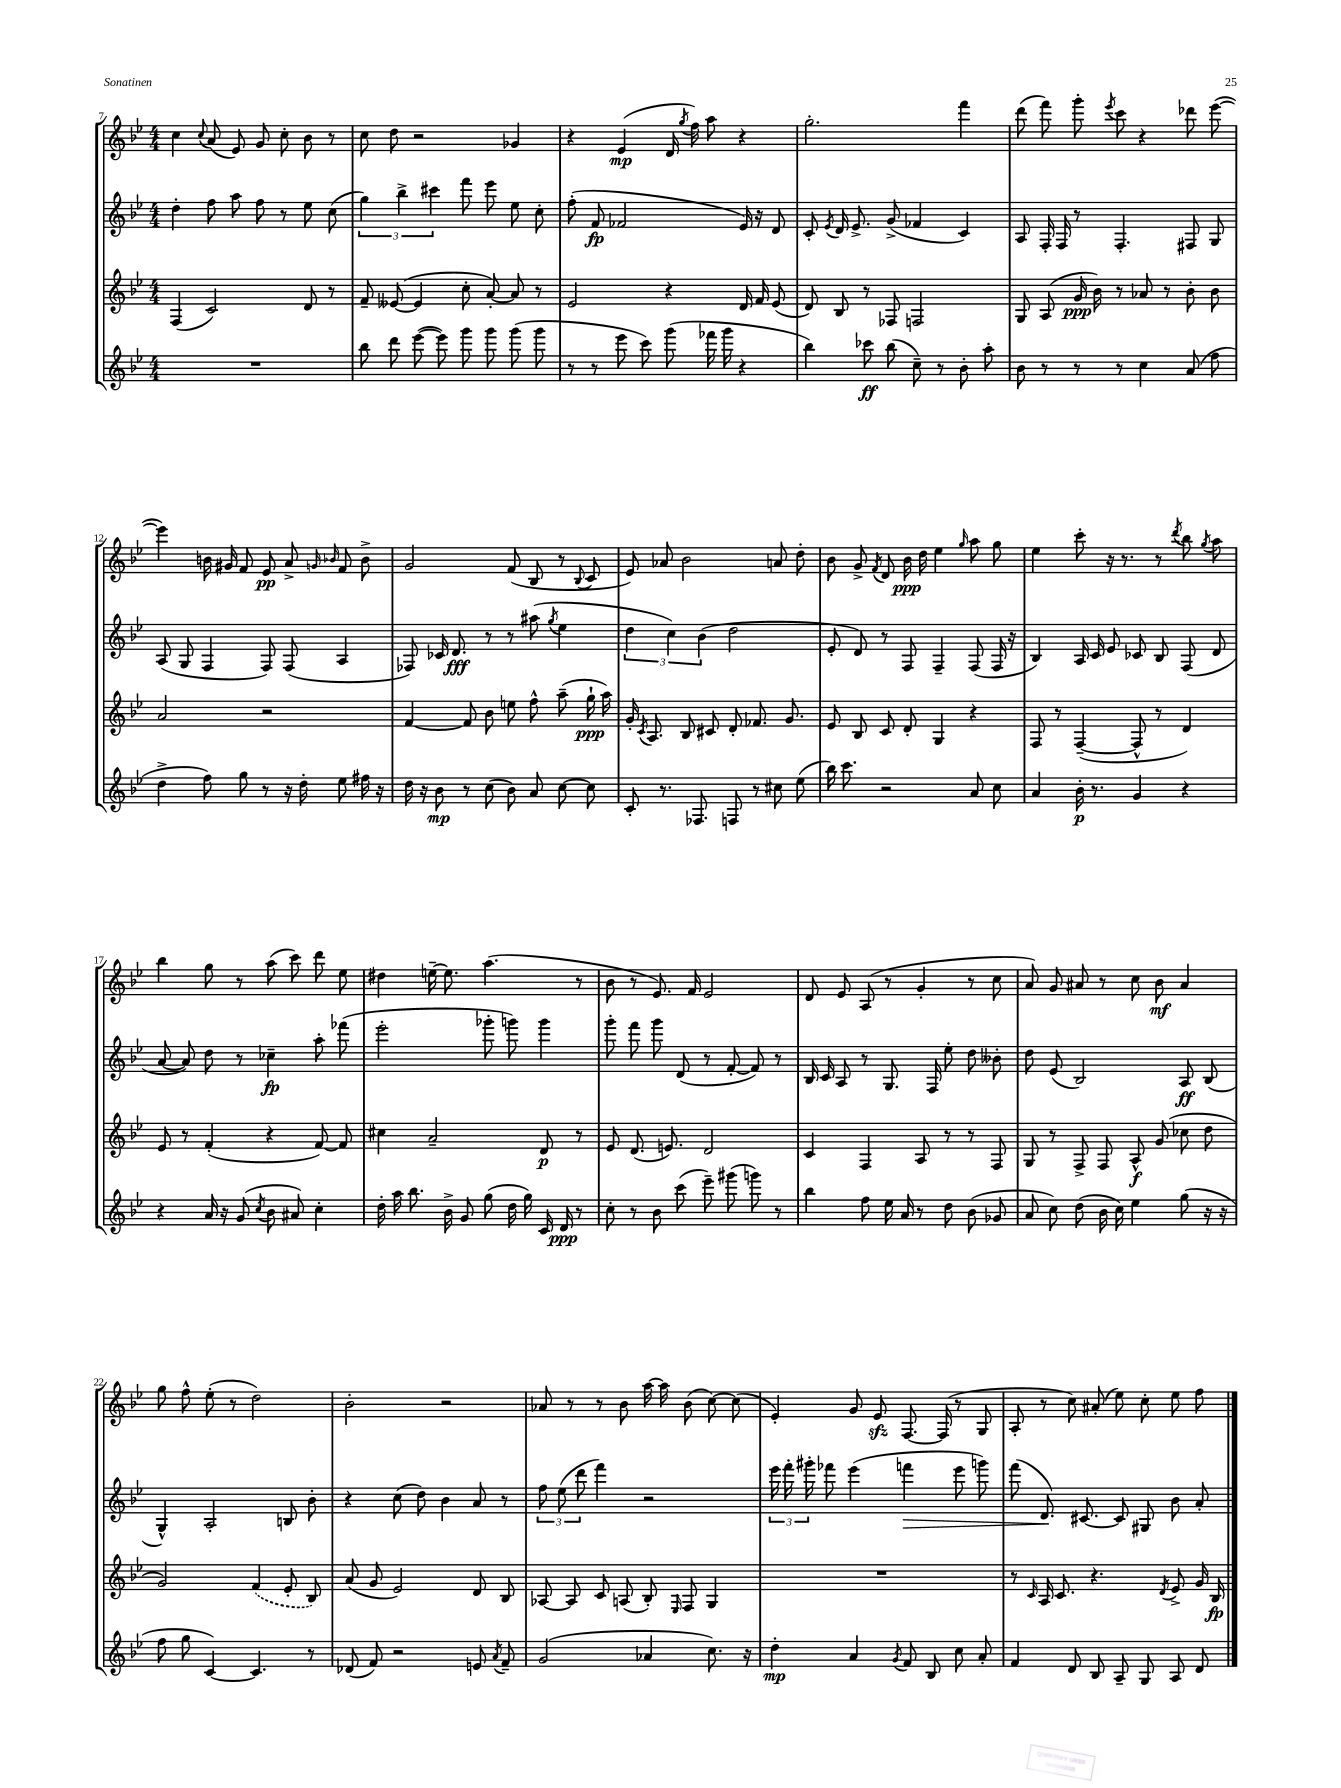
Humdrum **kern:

**kern	**kern	**kern	**kern
*staff4	*staff3	*staff2	*staff1
*clefG2	*clefG2	*clefG2	*clefG2
*k[b-e-]	*k[b-e-]	*k[b-e-]	*k[b-e-]
*M4/4	*M4/4	*M4/4	*M4/4
1r	(4F	4dd'	4cc
.	.	.	8qqcc
.	2c)	8ff	(8a
.	.	8aa	8e-)
.	.	8ff	8g
.	.	8r	8cc'
.	8d	8ee-	8b-
.	8r	(8cc	8r
=	=	=	=
8bb-	8f~	6gg)	8cc
8ddd	([8e--	.	8dd
.	.	6bb-^	.
([8eee-	4e--]	.	2r
.	.	6ccc#	.
8eee-])	.	.	.
8ggg	8cc'	8fff	.
8ggg	[8a')	8eee-	.
(8ggg	8a]	8ee-	4g-
8ggg	8r	8cc'	.
=	=	=	=
8r	2e-	(8ff'	4r
8r	.	8f	.
8eee-	.	2f-	(4e-
8ccc)	.	.	.
(8ggg	4r	.	16d
.	.	.	8qgg
.	.	.	16ff)
16fff-	.	.	8aa
16ggg	.	.	.
4r	16d	16e-)	4r
.	16f	16r	.
.	(8e-	8d	.
=	=	=	=
4bb-)	8d)	8c'	2.gg'
.	.	8qe-	.
.	8B-	16d	.
.	.	8.e-^	.
8ccc-	8r	.	.
(8bb-	8F-	(8g^	.
8cc~)	2F	4f-	.
8r	.	.	.
8b-'	.	4c)	4fff
8aa'	.	.	.
=	=	=	=
8b-	8G	8A	(8ddd
8r	(8A	16F'	8fff)
.	.	16F	.
8r	16g	8r	8ggg'
.	16b-)	.	.
.	.	.	8qeee-
8r	8r	4.F'	8ccc
4cc	8a-	.	4r
.	8r	.	.
(8a	8b-'	8F#	8ddd-
8ff	8b-	8G	([8eee-
=	=	=	=
4dd^	2a	(8A	4eee-])
.	.	8G	.
8ff)	.	4F	16b
.	.	.	16g#
8gg	.	.	8f
8r	2r	8F)	8e-
16r	.	(8F	8a^
16dd'	.	.	.
.	.	.	16qqg
.	.	.	16qqb-
8ee-	.	4A	8f
16ff#	.	.	8b-^
16r	.	.	.
=	=	=	=
16dd	[4f	8F-)	2g
16r	.	.	.
8b-	.	16c-	.
.	.	8.d	.
8r	8f]	.	.
(8cc	8b-	8r	.
8b-)	8ee	8r	(8f
8a	8ff^^	(8aa#	8B-
.	.	8qgg	.
[8cc	(8aa~	4ee-	8r
.	.	.	8qqB-
8cc]	16gg`	.	8c
.	16aa)	.	.
=	=	=	=
8c'	16g'	6dd	8e-)
.	8qc	.	.
.	8.A	.	.
8.r	.	.	8a-
.	.	6cc)	.
.	8B-	.	2b-
8.F-	.	.	.
.	.	(6b-	.
.	8c#	.	.
8F	8d'	2dd	.
8r	8.f-	.	.
8cc#	.	.	8a
.	8.g	.	.
(8ee-	.	.	8dd'
=	=	=	=
16bb-)	8e-	8e-'	8b-
8.ccc	.	.	.
.	8B-	8d)	8g^
.	.	.	8qf
2r	8c	8r	8d
.	8d'	8F	16b-
.	.	.	16dd
.	4G	4F~	4ee-
.	.	.	16qqgg
8a	4r	(8F	8aa
8cc	.	16F	8gg
.	.	16r	.
=	=	=	=
4a	8F	4B-)	4ee-
.	8r	.	.
16b-'	([4F~	16A	8ccc'
8.r	.	16c	.
.	.	8e-	16r
.	.	.	8.r
4g	8F^^]	8c-	.
.	8r	8B-	8r
.	.	.	8qddd
4r	4d)	(8F	8bb-
.	.	.	8qgg
.	.	8d	8aa
=	=	=	=
4r	8e-	[8a	4bb-
.	8r	8a])	.
16a	(4f'	8dd	8gg
16r	.	.	.
(8g	.	8r	8r
8qcc	.	.	.
8b-	4r	4cc-~	(8aa
8a#)	.	.	8ccc)
4cc'	[8f)	8aa'	8ddd
.	8f]	(8fff-	8ee-
=	=	=	=
16dd'	4cc#	2eee-'	4dd#
16aa	.	.	.
8.bb-	.	.	.
.	2a~	.	[16ee~
16b-^	.	.	8.ee]
8g	.	.	.
(8gg	.	8ggg-'	(4.aa
16dd	.	8ggg)	.
16gg)	.	.	.
16c	8d	4ggg	.
16d	.	.	.
8r	8r	.	8r
=	=	=	=
8cc'	8e-	8ggg'	8b-
8r	(8.d	8fff	8r
8b-	.	8ggg	8.e-)
.	8.e)	.	.
(8ccc	.	(8d	.
.	.	.	16f
8eee-~)	2d	8r	2e-
(8ggg#	.	[8f'	.
8ggg)	.	8f])	.
8r	.	8r	.
=	=	=	=
4bb-	4c	16B-	8d
.	.	16c	.
.	.	8A	8e-
8ff	4F	8r	(8A
16ee-	.	8.G	8r
16a	.	.	.
8r	8A	.	4g'
.	.	16F	.
8dd	8r	8ee-'	.
(8b-	8r	8dd	8r
8g-	8F	8b--'	8cc
=	=	=	=
8a	8G	8dd	8a)
8cc)	8r	(8e-	8g
(8dd	8F^	2B-)	8a#
16b-	8F	.	8r
16cc)	.	.	.
4ee-	8A^^	.	8cc
.	(8g	.	8b-
(8gg	8cc-	8A	4a#
16r	8dd	(8B-	.
16r	.	.	.
=	=	=	=
8ff	2g)	4G^^)	8gg
8gg	.	.	8ff^^
[4c)	.	2A'	(8ee-'
.	.	.	8r
4.c]	(4f	.	2dd)
.	8e-'	8B	.
8r	8B-)	8b-'	.
=	=	=	=
(8d-	(8a	4r	2b-'
8f)	8g	.	.
2r	2e-)	(8cc	.
.	.	8dd)	.
.	.	4b-	2r
8e	8d	8a	.
8qa	.	.	.
8f~	8B-	8r	.
=	=	=	=
(2g	[8A-	12ff	8a-
.	.	(12ee-	.
.	8A-]	.	8r
.	.	12ddd	.
.	8c	4fff)	8r
.	(8A	.	8b-
4a-	8B-')	2r	[16aa
.	.	.	16aa]
.	16qqE-	.	.
.	8F	.	(8b-
8.cc)	4G	.	[8cc)
.	.	.	(8cc]
16r	.	.	.
=	=	=	=
4dd'	1r	24eee-	4e-')
.	.	24fff'	.
.	.	24ggg#'	.
.	.	8fff-	.
4a	.	(4eee-	8g
.	.	.	8e-
8qg	.	.	.
8f	.	4fff	[8.F
8B-	.	.	.
.	.	.	(16F]
8cc	.	8eee-	8r
8a'	.	8ggg)	8G
=	=	=	=
4f	8r	(8fff	8A'
.	16qqc	.	.
.	16A	8.d)	8r
.	8.c	.	.
8d	.	.	8cc)
.	.	[8.c#	.
8B-	4.r	.	(8a#'
8A~	.	8c#]	8ee-)
8G	.	8G#	8cc'
.	8qd	.	.
8A	8e-^	8b-	8ee-
8d	16g	8a'	8ff
.	16B-	.	.
==	==	==	==
*-	*-	*-	*-
